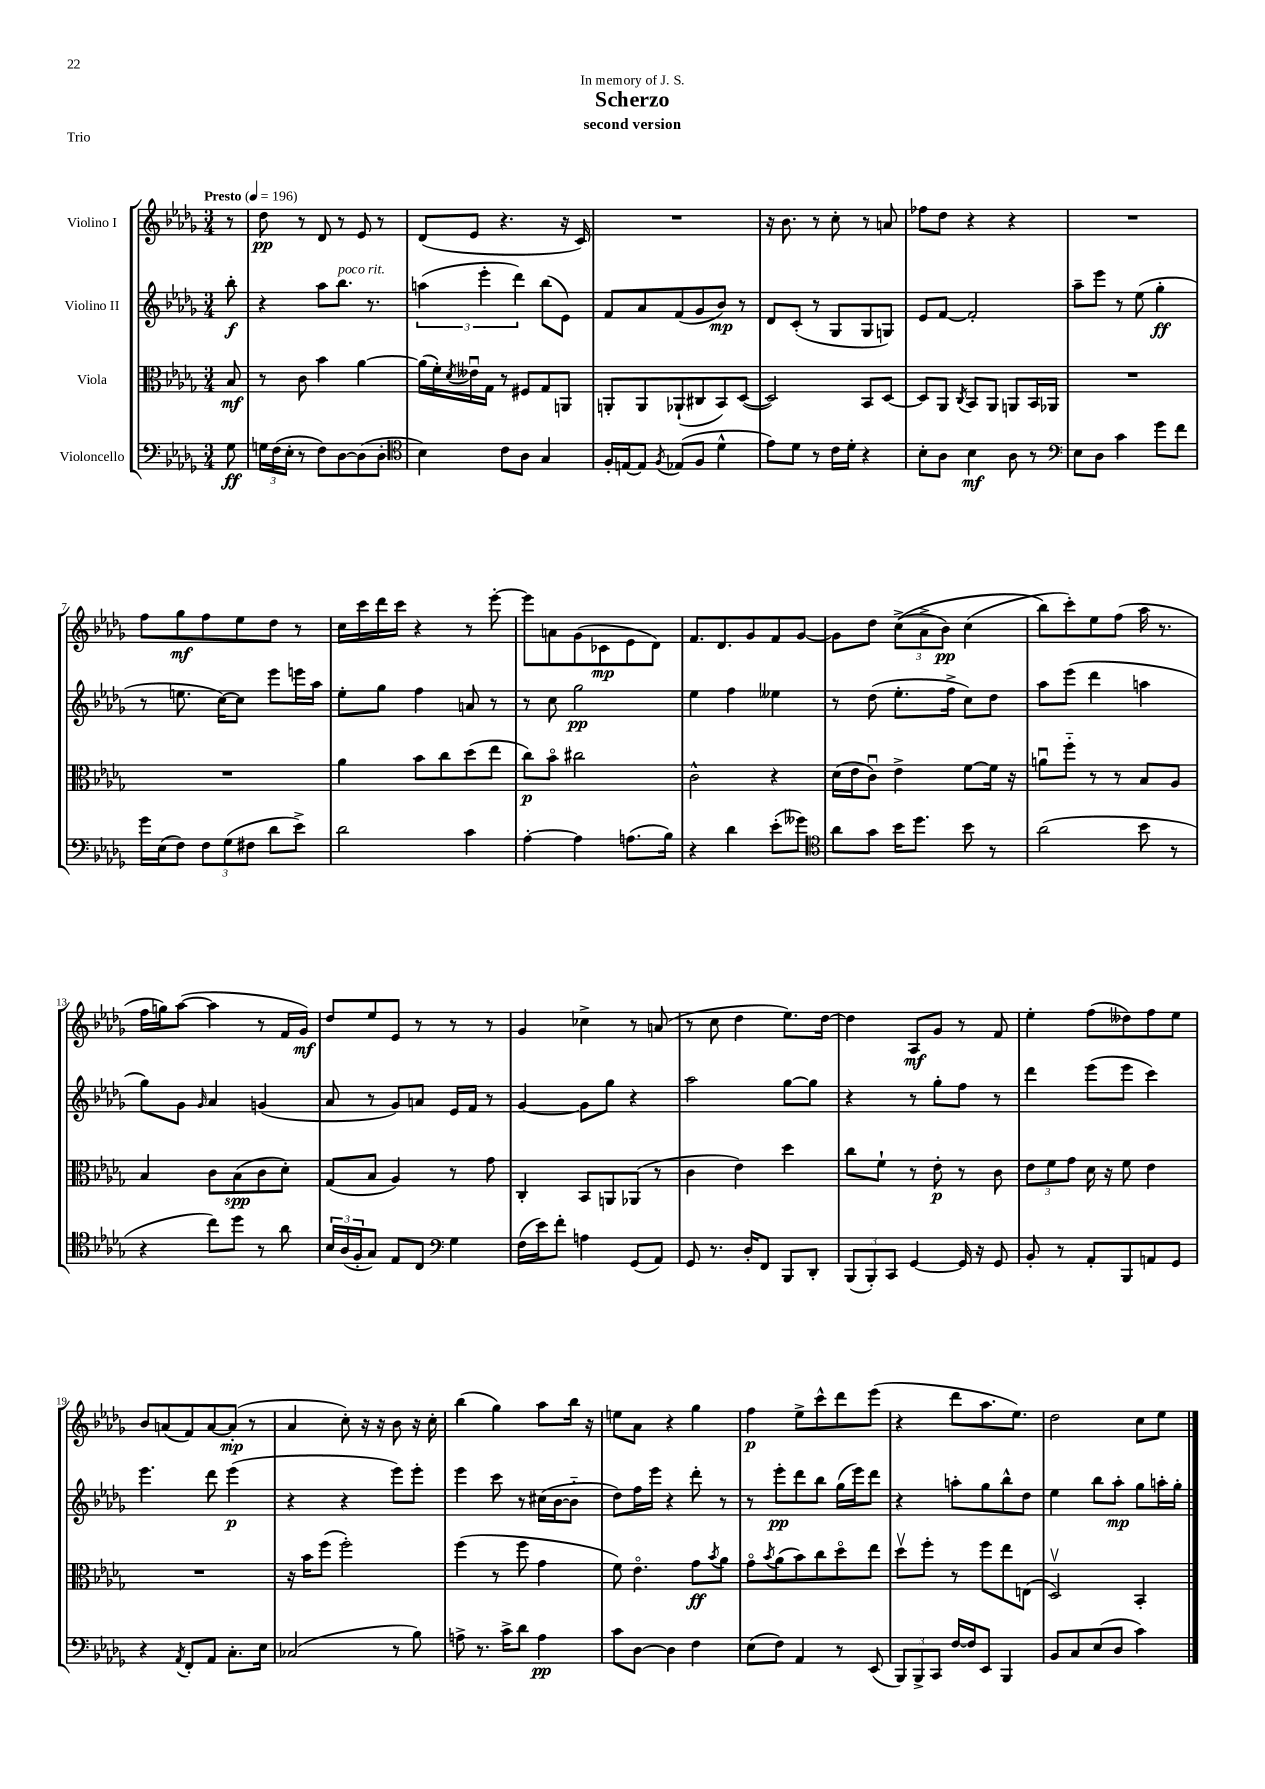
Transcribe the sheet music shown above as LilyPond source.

\header { title = "Scherzo" subtitle = "second version" dedication = "In memory of J. S." piece = "Trio" }
<<
\new StaffGroup <<
\new Staff = "s0" \with { instrumentName = "Violino I" } {
    \clef treble \key des \major \numericTimeSignature \time 3/4 \partial 8 \tempo "Presto" 4 = 196
    r8 |
    des''8\pp r8 des'8 r8 ees'8 r8 |
    des'8( ees'8 r4. r16 c'16) |
    R2. |
    r16 bes'8. r8 c''8-. r8 a'8 |
    fes''8 des''8 r4 r4 |
    R2. |
    f''8 ges''8\mf f''8 ees''8 des''8 r8 |
    c''16 c'''16 des'''16 c'''16 r4 r8 ees'''8~-. |
    ees'''8 a'8 ges'8( ces'8\mp ees'8 des'8) |
    f'8. des'8. ges'8 f'8 ges'8~ |
    ges'8 des''8 \tuplet 3/2 { c''8->(\( aes'8-> bes'8\pp) } c''4( |
    bes''8\) c'''8-.) ees''8 f''8( aes''16 r8. |
    f''16 g''16) aes''8~( aes''4 r8 f'16 ges'16\mf) |
    des''8 ees''8 ees'8 r8 r8 r8 |
    ges'4 ces''4-> r8 a'8( |
    r8 c''8 des''4 ees''8.) des''16~ |
    des''4 aes8\mf ges'8 r8 f'8 |
    ees''4-. f''8( deses''8) f''8 ees''8 |
    bes'8 a'8( f'8) a'8~ a'8-.\mp( r8 |
    aes'4 c''8-.) r16 r16 bes'8 r16 c''16-. |
    bes''4( ges''4) aes''8 bes''16 r16 |
    e''8 aes'8 r4 ges''4 |
    f''4\p ees''8-> c'''8-^ des'''8 ees'''8( |
    r4 des'''8 aes''8. ees''8.) |
    des''2 c''8 ees''8 \bar "|." |
}
\new Staff = "s1" \with { instrumentName = "Violino II" } {
    \clef treble \key des \major \numericTimeSignature \time 3/4 \partial 8
    bes''8-.\f |
    r4 aes''8 bes''8.^\markup { \italic "poco rit." } r8. |
    \tuplet 3/2 { a''4( ees'''4-. des'''4) } bes''8( ees'8) |
    f'8 aes'8 f'8( ges'8 bes'8\mp) r8 |
    des'8 c'8-.( r8 ges8 ges8 g8) |
    ees'8 f'8~ f'2-. |
    aes''8-- ees'''8 r8 ees''8( ges''4-.\ff |
    r8 e''8. c''16~) c''8 ees'''8 e'''16 aes''16 |
    ees''8-. ges''8 f''4 a'8 r8 |
    r8 c''8 ges''2\pp |
    ees''4 f''4 eeses''4 |
    r8 des''8( ees''8.-. f''16-> c''8) des''8 |
    aes''8 ees'''8( des'''4 a''4 |
    ges''8) ges'8 \grace { ges'16 } aes'4 g'4( |
    aes'8 r8 ges'8) a'8 ees'16 f'16 r8 |
    ges'4~ ges'8 ges''8 r4 |
    aes''2 ges''8~ ges''8 |
    r4 r8 ges''8-. f''8 r8 |
    des'''4 ees'''8( ees'''8 c'''4) |
    ees'''4. des'''8 ees'''4\p( |
    r4 r4 ees'''8) ees'''8-. |
    ees'''4 c'''8 r8 cis''16( bes'16~ bes'8-_ |
    des''8) f''16 ees'''16 r4 des'''8-. r8 |
    r8 ees'''8-.\pp des'''8 bes''8 ges''16( ees'''16) des'''8 |
    r4 a''8-. ges''8 bes''8-^ des''8 |
    ees''4 bes''8 aes''8-.\mp ges''8 a''16-. ges''16-. \bar "|." |
}
\new Staff = "s2" \with { instrumentName = "Viola" } {
    \clef alto \key des \major \numericTimeSignature \time 3/4 \partial 8
    bes8\mf |
    r8 c'8 bes'4 aes'4~ |
    aes'16( f'16-.) \acciaccatura { des'8 } eeses'16\downbow ges16 r8 fis8 ges8 a,8 |
    a,8-. a,8 aes,8-!( cis8 bes,8) des8~( |
    des2) bes,8 des8~ |
    des8 aes,8 \acciaccatura { c8 } bes,8 aes,8 a,8 bes,16 aes,16 |
    R2. |
    R2. |
    aes'4 bes'8 c''8 des''8( ees''8 |
    c''8\p) bes'8\flageolet cis''2 |
    c'2-^ r4 |
    des'16( ees'16 c'8\downbow) ees'4-> f'8~ f'16 r16 |
    a'8\downbow f''8-_ r8 r8 bes8 aes8 |
    bes4 c'8 bes8\spp( c'8 des'8-.) |
    ges8( bes8 aes4) r8 ges'8 |
    c4-. bes,8 a,8 aes,8( r8 |
    c'4 ees'4) des''4 |
    c''8 f'8-! r8 ees'8-.\p r8 c'8 |
    \tuplet 3/2 { ees'8 f'8 ges'8 } des'16 r16 f'8 ees'4 |
    R2. |
    r16 bes'16 f''8( f''2-.) |
    f''4( r8 f''8 ges'4 |
    f'8) ees'4.\flageolet ges'8\ff \acciaccatura { bes'8 } aes'8 |
    ges'8\flageolet \acciaccatura { bes'8 } aes'8( bes'8) c''8 des''8\flageolet ees''8 |
    des''8\upbow f''8-. r8 f''8 ees''8 e8( |
    des2\upbow) bes,4-. \bar "|." |
}
\new Staff = "s3" \with { instrumentName = "Violoncello" } {
    \clef bass \key des \major \numericTimeSignature \time 3/4 \partial 8
    ges8\ff |
    \tuplet 3/2 { g16 f16( ees16-. } r8 f8) des8~ des8( des8-. |
    \clef tenor bes4) c'8 aes8 ges4 |
    f16-. e16~ e8 \acciaccatura { f8 } ees8( f8 des'4-^ |
    ees'8) des'8 r8 c'16 des'16-. r4 |
    bes8-. aes8 bes4\mf aes8 r8 |
    \clef bass ees8 des8 c'4 ges'8 f'8 |
    ges'16 ees16( f8) \tuplet 3/2 { f8 ges8( fis8 } des'8 ees'8->) |
    des'2 c'4 |
    aes4~-. aes4 a8.( bes16) |
    r4 des'4 ees'8-.( geses'8) |
    \clef tenor aes'8 ges'8 bes'16 des''8. bes'8 r8 |
    aes'2( bes'8 r8 |
    r4 c''8) des''8 r8 aes'8 |
    \tuplet 3/2 { bes16 aes16( f16-. } ges8) ees8 c8 \clef bass ges4 |
    f16( ees'16) f'8-. a4 ges,8( aes,8) |
    ges,8 r8. des16-. f,8 bes,,8 des,8-. |
    \tuplet 3/2 { bes,,8( bes,,8-.) c,8 } ges,4~ ges,16 r16 ges,8 |
    bes,8-. r8 aes,8-. bes,,8 a,8 ges,8 |
    r4 \acciaccatura { aes,8 } f,8-. aes,8 c8.-. ees16 |
    ces2( r8 bes8) |
    a8-> r8. c'16-> des'8 a4\pp |
    c'8 des8~ des4 f4 |
    ees8( f8) aes,4 r8 ees,8( |
    \tuplet 3/2 { bes,,8) bes,,8-> c,8 } f16~ f16 ees,8 bes,,4 |
    bes,8 c8 ees8( des8 c'4) \bar "|." |
}
>>
>>
